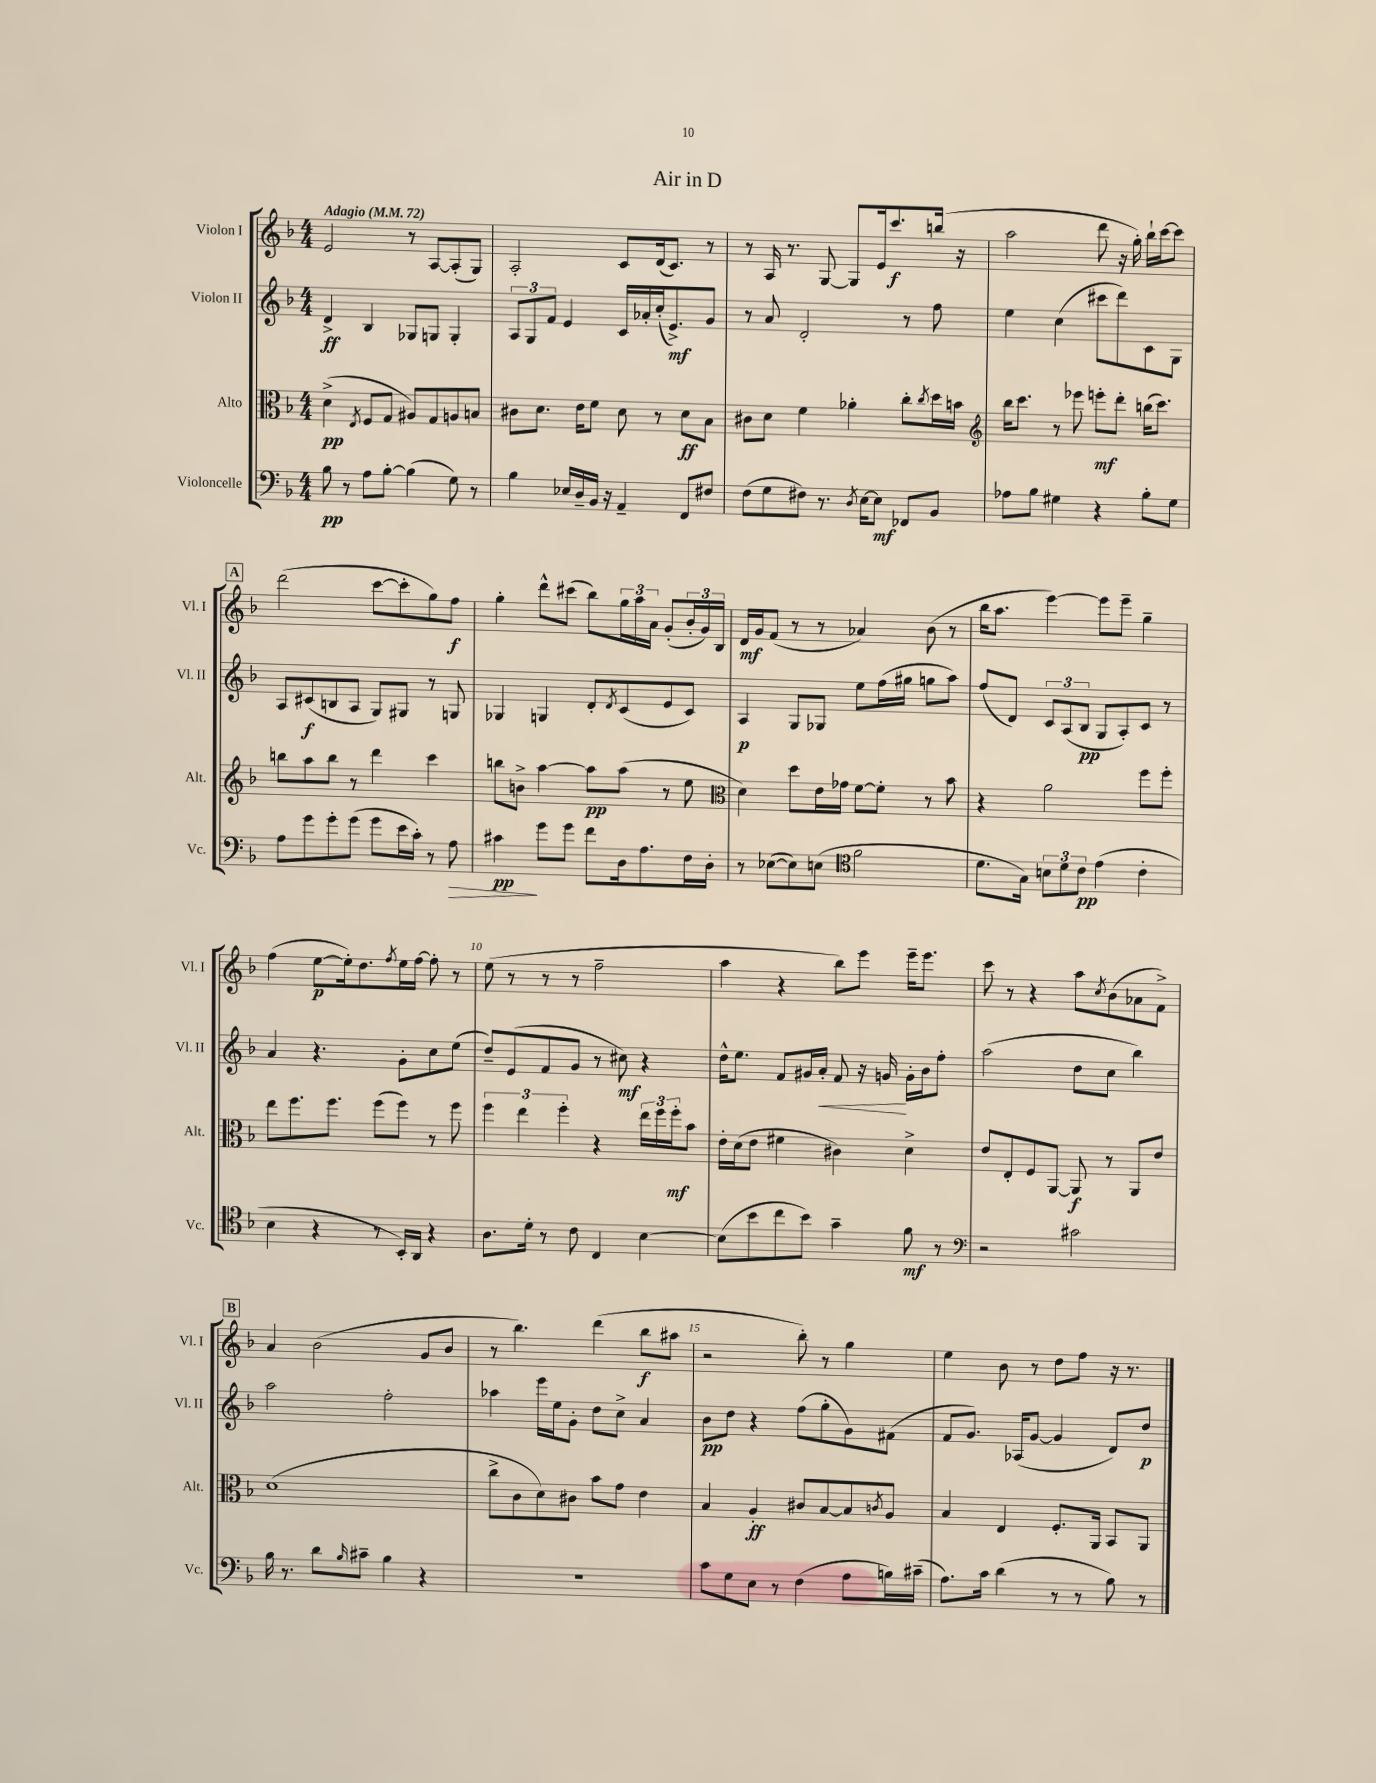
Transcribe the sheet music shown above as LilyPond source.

\header { title = "Air in D" }
<<
\new StaffGroup <<
\new Staff = "s0" \with { instrumentName = "Violon I" shortInstrumentName = "Vl. I" } {
    \clef treble \key f \major \numericTimeSignature \time 4/4 \tempo "Adagio" 4 = 72
    e'2 r8 a8~ a8-.( g8) |
    a2-. c'8 d'16( c'8.) r8 |
    r8 a16 r8. g8~ g8 e'16 c'''8.\f b''16( r16 |
    a''2 d'''8 r16 g''16-.) bes''16-! c'''16~ c'''8 |
    \mark \markup { \box "A" } d'''2( c'''8~ c'''8-. g''8) f''8\f |
    g''4-. d'''8-^ cis'''8( bes''8) \tuplet 3/2 { g''16 a''16 a'16 } g'8-.( \tuplet 3/2 { bes'16-. g'16) bes16 } |
    d'16\mf g'16 f'8( r8 r8 aes'4) bes'8( r8 |
    bes''16 a''8. e'''4~) e'''8 e'''8-- g''4-- |
    f''4( e''8~\p e''16-.) d''8. \acciaccatura { f''8 } e''16 f''16~ f''8-. r8 |
    e''8( r8 r8 r8 f''2-- |
    a''4 r4 bes''8) e'''8 e'''16-- e'''8. |
    c'''8 r8 r4 a''8 \acciaccatura { c''8 } bes'8( aes'8 f'8->) |
    \mark \markup { \box "B" } a'4 bes'2( g'8 bes'8 |
    r8 bes''4.) d'''4( bes''8\f ais''8 |
    r2 bes''8-.) r8 g''4 |
    e''4 bes'8 r8 d''8 f''8 r16 r8. \bar "|." |
}
\new Staff = "s1" \with { instrumentName = "Violon II" shortInstrumentName = "Vl. II" } {
    \clef treble \key f \major \numericTimeSignature \time 4/4
    d'4->\ff bes4 ges8 g8 g4-. |
    \tuplet 3/2 { a8 g8 f'8 } e'4 c'16 aes'16-. c''16-.( e'8.->\mf) g'8 |
    r8 a'8 d'2-. r8 f''8 |
    e''4 c''4( cis'''8 d'''8) c'8 g8 |
    \mark \markup { \box "A" } a8 cis'8\f( b8 a8 g8) gis8 r8 g8 |
    ges4 g4 d'8-. \acciaccatura { d'8 } c'8( e'8 c'8) |
    a4\p g8 ges8 e''8 f''16( gis''16 g''8 a''8) |
    f''8( d'8) \tuplet 3/2 { c'8 a8( bes8\pp } g8 a8-.) c'8 r8 |
    a'4 r4. g'8-. c''8 e''8( |
    d''8--) e'8( f'8 g'8 r8 cis''8\mf) r4 |
    d''16-^ e''8. f'8 gis'16 a'16-.\< f'8 r16 g'16\! g'16-. bes'16 f''8-. |
    a''2( d''8 c''8 bes''4) |
    \mark \markup { \box "B" } a''2 f''2-. |
    aes''4 e'''16 e''16 g'8-. d''8 c''8-> a'4 |
    bes'8\pp d''8 r4 f''8( g''8-. g'8) fis'8( |
    f'8 g'8.) aes16( g'8~ g'4 d'8) d''8\p \bar "|." |
}
\new Staff = "s2" \with { instrumentName = "Alto" shortInstrumentName = "Alt." } {
    \clef alto \key f \major \numericTimeSignature \time 4/4
    d'4->\pp( \acciaccatura { e8 } f8 g8 ais8) g8 a8 b8 |
    cis'8 d'8. e'16 f'8 d'8 r8 d'8\ff bes8 |
    cis'8 d'8 f'4 aes'4-. c''8-. \acciaccatura { c''8 } d''16 b'16 |
    \clef treble bes''16 c'''8. r8 ees'''8 e'''8-.\mf d'''8-. b''16( c'''8.) |
    \mark \markup { \box "A" } b''8 a''8 b''8 r8 d'''4 c'''4 |
    b''8 b'8-> a''4~ a''8\pp a''8( r8 e''8 |
    \clef alto d'4) d''8 e'16 ges'16 f'8~ f'8-. r8 bes'8 |
    r4 a'2 f''8 f''8-. |
    e''8 f''8. f''8. f''8( f''8) r8 f''8 |
    \tuplet 3/2 { f''4 e''4 f''4-. } r4 \tuplet 3/2 { e''16 f''16 f''16-.\mf } bes'8 |
    e'16-. d'16( e'8 fis'4 cis'4) d'4-> |
    e'8 e8-. f8 a,8~ a,8\f r8 a,8 e'8 |
    \mark \markup { \box "B" } d'1( |
    c''8-> c'8 d'8) cis'8 bes'8 g'8 e'4 |
    bes4 a4-.\ff cis'8 bes8~ bes8 \acciaccatura { c'8 } a8 |
    bes4 e4 f8.-. a,16 bes,8 a,8 \bar "|." |
}
\new Staff = "s3" \with { instrumentName = "Violoncelle" shortInstrumentName = "Vc." } {
    \clef bass \key f \major \numericTimeSignature \time 4/4
    bes8\pp r8 a8 bes8~-. bes4( g8) r8 |
    bes4 ees16 d16-- bes,16 r16 a,4-- f,8 fis8 |
    f8( g8 fis8) r8. \acciaccatura { d8 } e16~ e8\mf fes,8 bes,8 |
    aes8 bes8 gis4 r4 bes8-. gis8 |
    \mark \markup { \box "A" } a8 g'8 g'8-. g'8( g'8 e'16 c'16-.) r8 a8\> |
    cis'4\pp\! g'8 g'8 f'8 d16 a8. f16 d16-. |
    r8 ees8~( ees8) e8( \clef tenor f'2 |
    d'8. g16) \tuplet 3/2 { b8 d'8 c'8\pp } e'4( c'4-. |
    bes4 r4 r8 bes,16-.) a,16 r4 |
    a8. d'16-. r8 c'8 c4 bes4~ |
    bes8( bes'8 c''8 bes'8) g'4-- f'8\mf r8 |
    \clef bass r2 cis'2 |
    \mark \markup { \box "B" } bes16 r8. d'8 \grace { bes16 } cis'8-- bes4 r4 |
    R1 |
    c'8 g8 e8 r8 f4( a8 b16) cis'16--( |
    a8.) c'16 d'4( r8 r8 bes8) r8 \bar "|." |
}
>>
>>
\layout { \context { \Score \override BarNumber.break-visibility = ##(#f #t #t) barNumberVisibility = #(every-nth-bar-number-visible 5) } }
